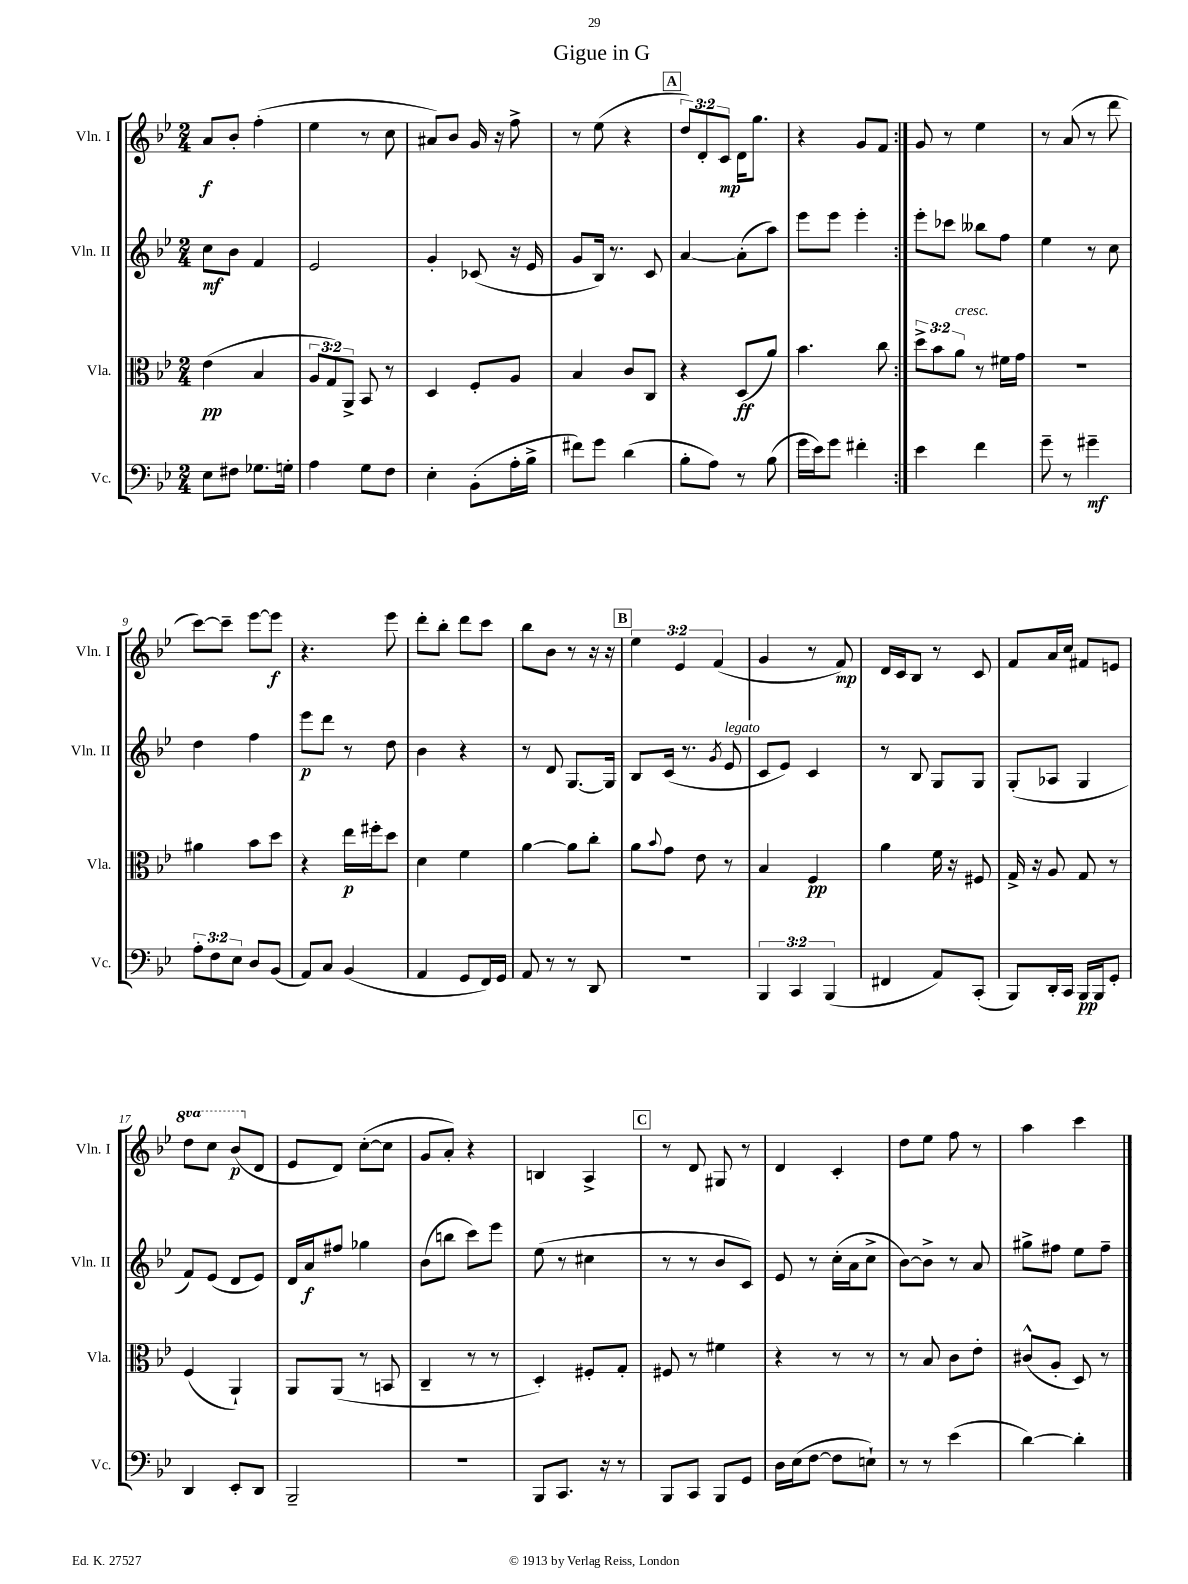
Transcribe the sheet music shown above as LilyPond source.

\header { title = "Gigue in G" }
<<
\new StaffGroup <<
\new Staff = "s0" \with { instrumentName = "Vln. I" shortInstrumentName = "Vln. I" } {
    \clef treble \key bes \major \numericTimeSignature \time 2/4 \override Staff.TupletNumber.text = #tuplet-number::calc-fraction-text \set Staff.ottavationMarkups = #ottavation-simple-ordinals
    \repeat volta 2 { a'8\f bes'8-. f''4-.( |
    ees''4 r8 c''8 |
    ais'8) bes'8 g'16 r16 f''8-> |
    r8 ees''8( r4 |
    \mark \markup { \box "A" } \tuplet 3/2 { d''8) d'8-. c'8\mp } d'16 g''8. |
    r4 g'8 f'8 | }
    g'8 r8 ees''4 |
    r8 a'8( r8 d'''8 |
    c'''8~) c'''8-- ees'''8~ ees'''8\f |
    r4. ees'''8 |
    d'''8-. bes''8-. d'''8 c'''8 |
    bes''8 bes'8 r8 r16 r16 |
    \mark \markup { \box "B" } \tuplet 3/2 { ees''4 ees'4 f'4( } |
    g'4 r8 f'8\mp) |
    d'16 c'16 bes8 r8 c'8 |
    f'8 a'16 c''16 fis'8 e'8 |
    \ottava #1 d'''8 c'''8 bes''8\p( \ottava #0 d'8 |
    ees'8 d'8) c''8~-.( c''8 |
    g'8 a'8-.) r4 |
    b4 a4-> |
    \mark \markup { \box "C" } r8 d'8 gis8 r8 |
    d'4 c'4-. |
    d''8 ees''8 f''8 r8 |
    a''4 c'''4 \bar "|." |
}
\new Staff = "s1" \with { instrumentName = "Vln. II" shortInstrumentName = "Vln. II" } {
    \clef treble \key bes \major \numericTimeSignature \time 2/4
    \repeat volta 2 { c''8\mf bes'8 f'4 |
    ees'2 |
    g'4-. ces'8( r16 ees'16 |
    g'8 bes16) r8. c'8 |
    \mark \markup { \box "A" } a'4~ a'8-.( a''8) |
    ees'''8 ees'''8 ees'''4-. | }
    ees'''8-. ces'''8 beses''8 f''8 |
    ees''4 r8 c''8 |
    d''4 f''4 |
    ees'''8\p d'''8 r8 d''8 |
    bes'4 r4 |
    r8 d'8 g8.~ g16 |
    \mark \markup { \box "B" } bes8 c'16( r8. \acciaccatura { g'8 } ees'8^\markup { \italic "legato" } |
    c'8 ees'8) c'4 |
    r8 bes8 g8 g8 |
    g8-.( aes8 g4 |
    f'8) ees'8( d'8 ees'8) |
    d'16 a'16\f fis''8 ges''4 |
    bes'8( b''8 c'''8) ees'''8 |
    ees''8( r8 cis''4 |
    \mark \markup { \box "C" } r8 r8 bes'8 c'8) |
    ees'8 r8 c''16-.( a'16 c''8-> |
    bes'8~) bes'8-> r8 a'8 |
    gis''8-> fis''8 ees''8 fis''8-- \bar "|." |
}
\new Staff = "s2" \with { instrumentName = "Vla." shortInstrumentName = "Vla." } {
    \clef alto \key bes \major \numericTimeSignature \time 2/4 \override Staff.TupletNumber.text = #tuplet-number::calc-fraction-text
    \repeat volta 2 { ees'4\pp( bes4 |
    \tuplet 3/2 { a8 g8) a,8-> } bes,8 r8 |
    d4 f8-. a8 |
    bes4 c'8 c8 |
    \mark \markup { \box "A" } r4 d8\ff( a'8) |
    bes'4. c''8 | }
    \tuplet 3/2 { d''8-> bes'8 a'8^\markup { \italic "cresc." } } r8 fis'16 g'16 |
    R2 |
    ais'4 bes'8 d''8 |
    r4 ees''16\p fis''16-. d''8 |
    d'4 f'4 |
    a'4~ a'8 c''8-. |
    \mark \markup { \box "B" } a'8 \appoggiatura { bes'8 } g'8 ees'8 r8 |
    bes4 f4\pp |
    a'4 f'16 r16 fis8 |
    g16-> r16 a8 g8 r8 |
    f4( a,4-!) |
    a,8 a,8( r8 b,8 |
    c4-- r8 r8 |
    d4-.) fis8-. g8-. |
    \mark \markup { \box "C" } fis8 r8 fis'4 |
    r4 r8 r8 |
    r8 bes8 c'8 ees'8-. |
    cis'8-^( a8-. d8) r8 \bar "|." |
}
\new Staff = "s3" \with { instrumentName = "Vc." shortInstrumentName = "Vc." } {
    \clef bass \key bes \major \numericTimeSignature \time 2/4 \override Staff.TupletNumber.text = #tuplet-number::calc-fraction-text
    \repeat volta 2 { ees8 fis8 ges8. g16-. |
    a4 g8 f8 |
    ees4-. bes,8-.( a16-. bes16-> |
    fis'8) g'8 d'4( |
    \mark \markup { \box "A" } bes8-. a8) r8 bes8( |
    g'16 ees'16) g'8 fis'4-. | }
    ees'4 f'4 |
    g'8-- r8 gis'4--\mf |
    \tuplet 3/2 { a8-. f8 ees8 } d8 bes,8( |
    a,8) c8 bes,4( |
    a,4 g,8 f,16) g,16 |
    a,8 r8 r8 d,8 |
    \mark \markup { \box "B" } R2 |
    \tuplet 3/2 { bes,,4 c,4 bes,,4( } |
    fis,4 a,8) c,8-.( |
    bes,,8) d,16-. c,16 bes,,16\pp bes,,16 g,8-. |
    d,4 ees,8-. d,8 |
    bes,,2-- |
    R2 |
    bes,,8 c,8. r16 r8 |
    \mark \markup { \box "C" } bes,,8 c,8 bes,,8 g,8 |
    d16 ees16( f8~ f8 e8-!) |
    r8 r8 ees'4( |
    d'4~) d'4-. \bar "|." |
}
>>
>>
